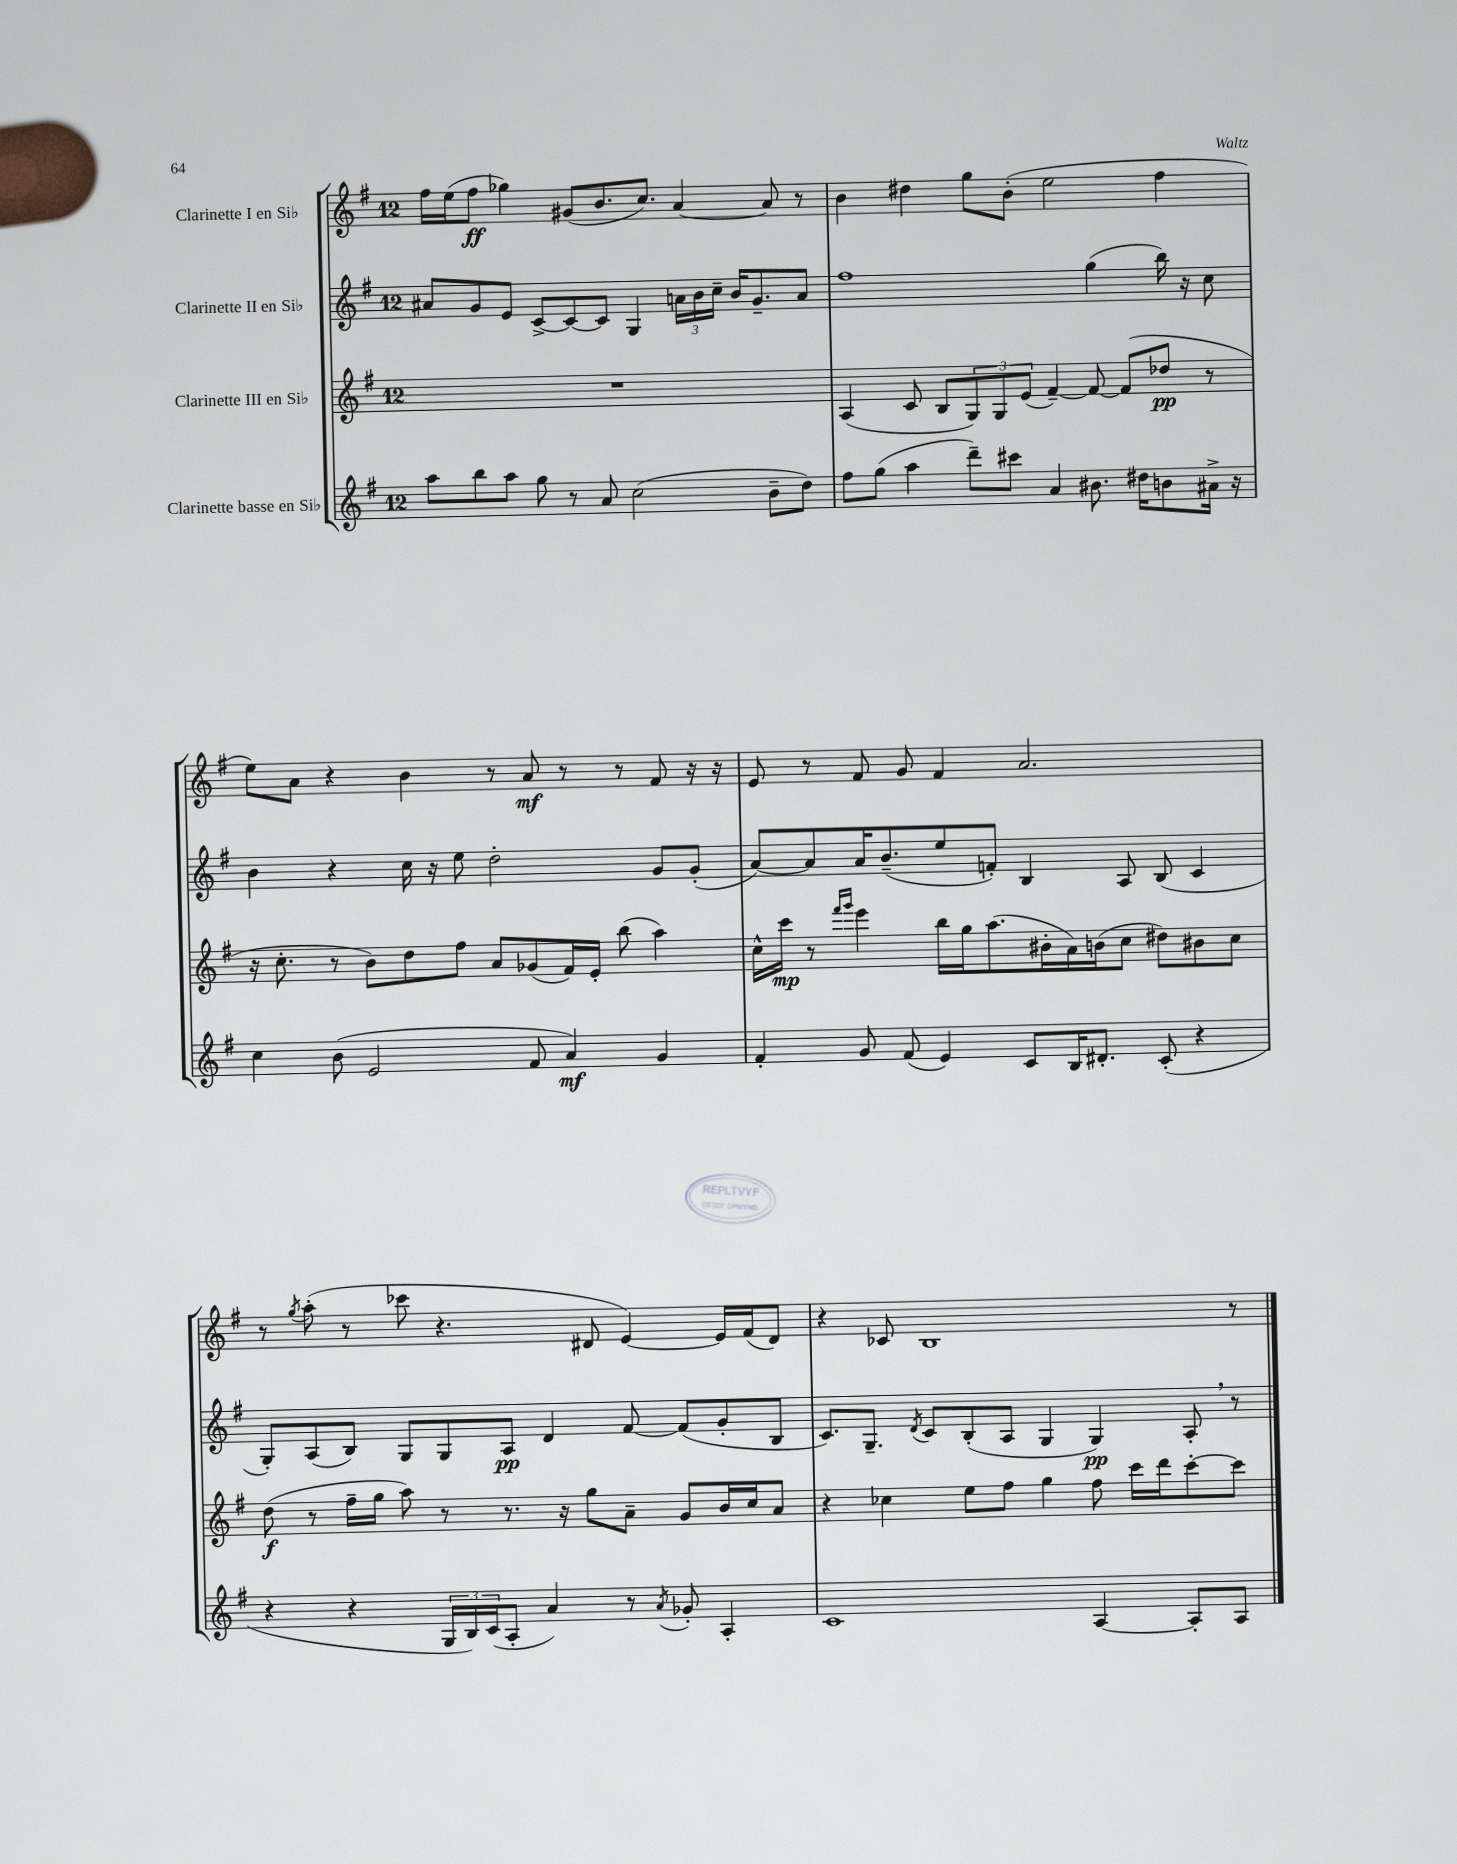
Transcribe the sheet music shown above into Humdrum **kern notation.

**kern	**kern	**kern	**kern
*staff4	*staff3	*staff2	*staff1
*clefG2	*clefG2	*clefG2	*clefG2
*k[f#]	*k[f#]	*k[f#]	*k[f#]
*M12/8	*M12/8	*M12/8	*M12/8
8aa	1.r	8a#	16ff#
.	.	.	(16ee
8bb	.	8g	8ff#
8aa	.	8e	4gg-)
8gg	.	[8c^	.
8r	.	8c_	(8g#
8a	.	8c]	8.b
(2cc	.	4G	.
.	.	.	8.cc)
.	.	24a	[4a
.	.	24b	.
.	.	24cc~	.
.	.	16b	.
.	.	8.g~	.
8b~	.	.	8a]
8dd)	.	8a	8r
=	=	=	=
8ff#	(4A	1ff#	4b
(8gg	.	.	.
4aa	8c	.	4dd#
.	8B	.	.
8ddd~)	12G)	.	8gg
.	12G	.	.
8ccc#	.	.	(8b'
.	(12e	.	.
4a	[4f#~)	.	2ee
8.b#	8f#_	(4gg	.
.	(8f#]	.	.
16dd#	.	.	.
8b	8dd-	16bb)	4ff#
.	.	16r	.
16a#^	8r	8cc	.
16r	.	.	.
=	=	=	=
4cc	16r	4b	8ee)
.	8.cc'	.	.
.	.	.	8a
(8b	8r	4r	4r
2e	8b)	.	.
.	8dd	16cc	4b
.	.	16r	.
.	8ff#	8ee	.
.	8a	2dd'	8r
8f#	(8g-	.	8a
4a)	16f#)	.	8r
.	16e'	.	.
.	(8bb	.	8r
4g	4aa)	8g	8f#
.	.	(8g'	16r
.	.	.	16r
=	=	=	=
4f#'	16cc^^	[8a)	8e
.	16ccc	.	.
.	8r	8a]	8r
.	16qqfff#	.	.
.	16qqggg	.	.
8g	4eee	16a	8f#
.	.	(8.b~	.
(8f#	.	.	8g
4e)	16bb	8ee	4f#
.	16gg	.	.
.	(8.aa	8f')	.
8c	.	4B	2.a
.	16b#'	.	.
16B	16a)	.	.
8.d#'	(16b	.	.
.	8cc	8A	.
(8c'	8dd#)	(8B	.
4r	8b#	4c	.
.	8cc	.	.
=	=	=	=
4r	(8dd	8G')	8r
.	.	.	8qgg
.	8r	(8A	(8aa'
4r	16ff#~	8B)	8r
.	16gg	.	.
.	8aa)	8G	8ccc-
24G	8r	8G	4.r
24B)	.	.	.
(24c	.	.	.
8A'	8.r	8A	.
4a)	.	4d	.
.	16r	.	.
.	8gg	.	8d#
8r	8a~	[8f#	[4e)
8qa	.	.	.
8g-'	8g	(8f#]	.
4A'	16b	8g'	16e]
.	16cc	.	(16f#
.	8a	8B	8d#)
=	=	=	=
1c	4r	8.c)	4r
.	.	8.G~	.
.	4cc-	.	8c-
.	.	8qd	.
.	.	8c	1B
.	8ee	(8B'	.
.	8ff#	8A	.
.	4gg	4G	.
[4A	8ff#	4G)	.
.	16ccc	.	.
.	16ddd	.	.
8A']	[8ccc'	8A'	.
8A	8ccc]	8r	8r
==	==	==	==
*-	*-	*-	*-
